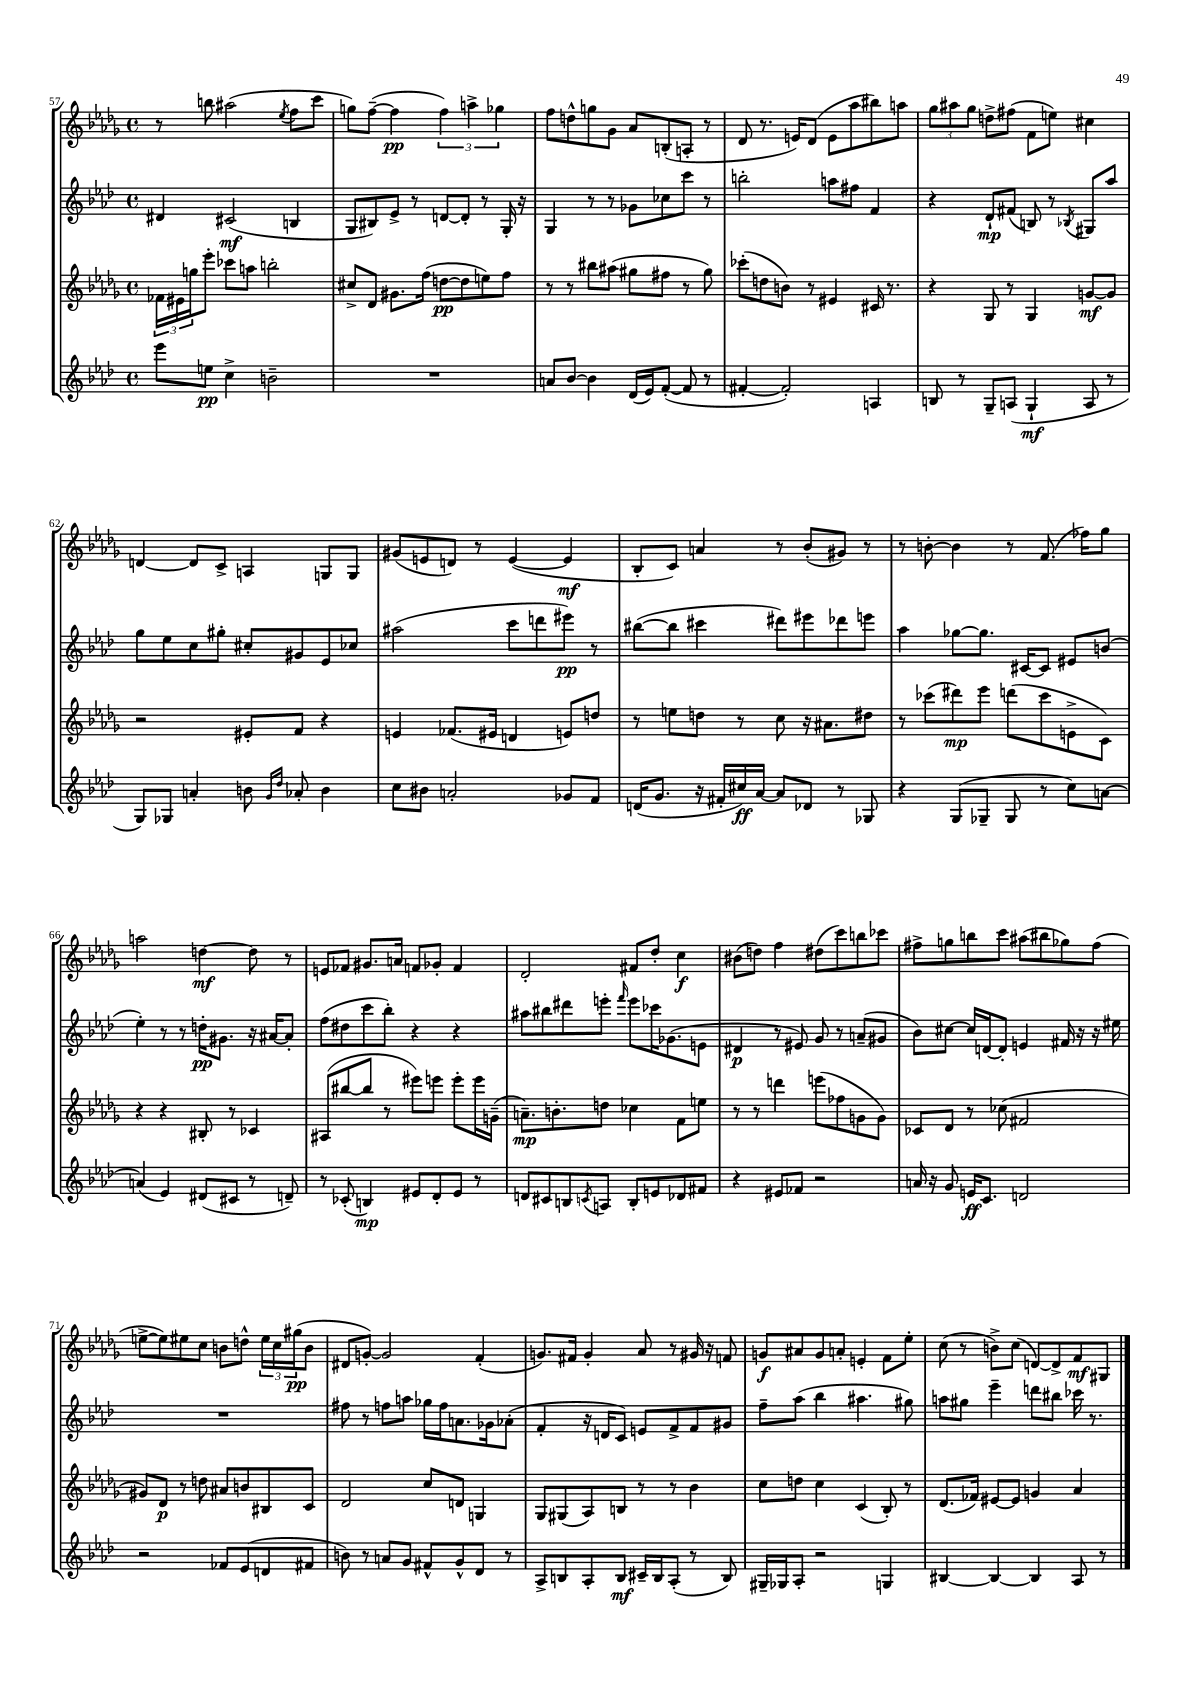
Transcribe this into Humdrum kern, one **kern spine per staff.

**kern	**kern	**kern	**kern
*staff4	*staff3	*staff2	*staff1
*clefG2	*clefG2	*clefG2	*clefG2
*k[b-e-a-d-]	*k[b-e-a-d-g-]	*k[b-e-a-d-]	*k[b-e-a-d-g-]
*M4/4	*M4/4	*M4/4	*M4/4
*met(c)	*met(c)	*met(c)	*met(c)
8eee-	24f-	4d#	8r
.	24e#	.	.
.	24gg	.	.
8ee	8eee-'	.	8bb
4cc^	8ccc-	(2c#	(2aa#
.	8aa	.	.
2b~	2bb'	.	.
.	.	.	8qee-
.	.	4B	8ff
.	.	.	8ccc
=	=	=	=
1r	8cc#^	8G	8gg)
.	8d-	8B#)	([8ff~
.	8.g#	8e-^	4ff]
.	.	8r	.
.	(16ff	.	.
.	[8dd	[8d	6ff)
.	8dd]	8d']	.
.	.	.	6aa^
.	8ee)	8r	.
.	.	.	6gg-
.	8ff	16G'	.
.	.	16r	.
=	=	=	=
8a	8r	4G	8ff
[8b-	8r	.	8dd^^
4b-]	8bb#	8r	8gg
.	(8aa#	8r	8g-
(16d-	8gg#	8g-	8a-
16e-)	.	.	.
([8f'	8ff#	8cc-	(8B'
8f]	8r	8ccc	8A'
8r	8gg#)	8r	8r
=	=	=	=
[4f#'	(8ccc-'	2bb'	8d-
.	8dd	.	8.r
2f#'])	8b)	.	.
.	.	.	16e)
.	8r	.	(8d-
.	4e#	8aa	8e
.	.	8ff#	8aa-
4A	16c#	4f	8bb#)
.	8.r	.	.
.	.	.	8aa
=	=	=	=
8B	4r	4r	12gg-
.	.	.	12aa#
8r	.	.	.
.	.	.	12gg-
8G~	8G-	8d-`	8dd^
(8A	8r	(8f#	(8ff#
4G`	4G-	8B)	8f
.	.	8r	8ee)
.	.	8qB-	.
8A	[8g	8G#	4cc#
8r	8g]	8aa-	.
=	=	=	=
8G)	2r	8gg	[4d
8G-	.	8ee-	.
4a'	.	8cc	8d]
.	.	8gg#'	8c^
8b	8e#'	8cc#'	4A
16qqg	.	.	.
16qqdd-	.	.	.
8a-'	8f	8g#	.
4b	4r	8e-	8G
.	.	8cc-	8G
=	=	=	=
8cc	4e	(2aa#	(8g#
8b#	.	.	8e
2a'	(8.f-	.	8d)
.	.	.	8r
.	16e#	.	.
.	4d	8ccc	([4e
.	.	8ddd	.
8g-	8e)	8eee#)	4e]
8f	8dd	8r	.
=	=	=	=
(16d	8r	([8bb#	8B-'
8.g	.	.	.
.	8ee	8bb#]	8c)
16r	8dd	4ccc#	4a
16f#'	.	.	.
16cc#)	8r	.	.
[16a-	.	.	.
8a-]	8cc	8ddd#)	8r
8d-	16r	8eee#	(8b-'
.	8.a#	.	.
8r	.	8ddd-	8g#)
8G-	8dd#	8eee	8r
=	=	=	=
4r	8r	4aa-	8r
.	(8ccc-	.	[8b'
(8G	8ddd#)	[8gg-	4b]
8G-~	8eee-	8.gg-]	.
8G-	(8ddd	.	8r
.	.	[16c#	.
8r	8ccc-	8c#]	(8.f
8cc)	8e^	8e#	.
.	.	.	16ff-)
[8a	8c)	(8b	8gg-
=	=	=	=
(4a]	4r	4ee-')	2aa
4e-)	4r	8r	.
.	.	8r	.
(8d#	8B#'	16dd'	[4dd
.	.	8.g#	.
8c#	8r	.	.
8r	4c-	16r	8dd]
.	.	[16a#	.
8d~)	.	8a#']	8r
=	=	=	=
8r	(8A#	(8ff	8e
(8c-'	[8bb#	8dd#	8f-
4B)	8bb#]	8ccc	8.g#
.	8r	8bb-')	.
.	.	.	16a
8e#	8eee#)	4r	8f
8d-'	8eee	.	8g-'
8e#	8eee'	4r	4f
8r	16eee	.	.
.	(16g~	.	.
=	=	=	=
8d	8.a~)	8aa#	2d-'
8c#	.	8bb#	.
.	8.b'	.	.
8B	.	8ddd#	.
8qc	.	.	.
8A	8dd	8eee'	.
.	.	16qqfff	.
8B'	4cc-	8eee	8f#
8e	.	16ccc-	8dd-'
.	.	(8.g-	.
8d-	8f	.	4cc
8f#	8ee	8e	.
=	=	=	=
4r	8r	4d#	(8b#
.	8r	.	8dd)
8e#	4ddd	8r	4ff
8f-	.	8e#)	.
2r	(8eee	8g	(8dd#
.	8ff-	8r	8ccc)
.	8g	(8a~	8bb
.	8g)	8g#	8ccc-
=	=	=	=
16a	8c-	8b-)	8ff#^
16r	.	.	.
8g	8d-	[8cc#	8gg
16e	8r	16cc#]	8bb
8.c	.	[16d	.
.	(8cc-	8d']	8ccc
2d	2f#	4e	(8aa#
.	.	.	8bb#
.	.	16f#	8gg-)
.	.	16r	.
.	.	16r	(8ff#
.	.	16ee#	.
=	=	=	=
2r	8g#)	1r	[8ee^
.	8d-	.	8ee])
.	8r	.	8ee#
.	8dd	.	8cc
8f-	8a#	.	8b
(8e-	8b	.	8dd^^
8d	8B#	.	24ee#
.	.	.	24cc
.	.	.	(24gg#
8f#	8c	.	8b
=	=	=	=
8b)	2d-	8ff#	8d#
8r	.	8r	[8g')
8a	.	8ff	2g]
8g	.	8aa	.
8f#^^	8cc	16gg-	.
.	.	16ff	.
8g^^	8d	8.a	.
8d-	4G	.	(4f'
.	.	16g-	.
8r	.	(8a-'	.
=	=	=	=
8A-^	8G-	4f'	8.g)
8B	(8G#	.	.
.	.	.	16f#
8A-'	8A-)	16r	4g'
.	.	16d	.
8B	8B	8c)	.
16c#~	8r	8e	8a-
16B	.	.	.
(8A-'	8r	8f^	8r
8r	4b-	8f	16g#
.	.	.	16r
8B)	.	8g#	8f
=	=	=	=
16G#~	8cc	8ff~	8g
16G-	.	.	.
8A-'	8dd	(8aa-	8a#
2r	4cc	4bb-	8g
.	.	.	8a'
.	(4c	4.aa#	4e'
4G	8B-')	.	8f
.	8r	8gg#)	8ee-'
=	=	=	=
[4B#	(8.d-	8aa	(8cc
.	.	8gg#	8r
.	16f-)	.	.
4B#_	[8e#	4eee-~	8b^)
.	8e#]	.	(8cc
4B#]	4g	8ddd	[8d)
.	.	8bb#	8d^]
8A-	4a-	16ccc-	8f
.	.	8.r	.
8r	.	.	8G#
==	==	==	==
*-	*-	*-	*-
